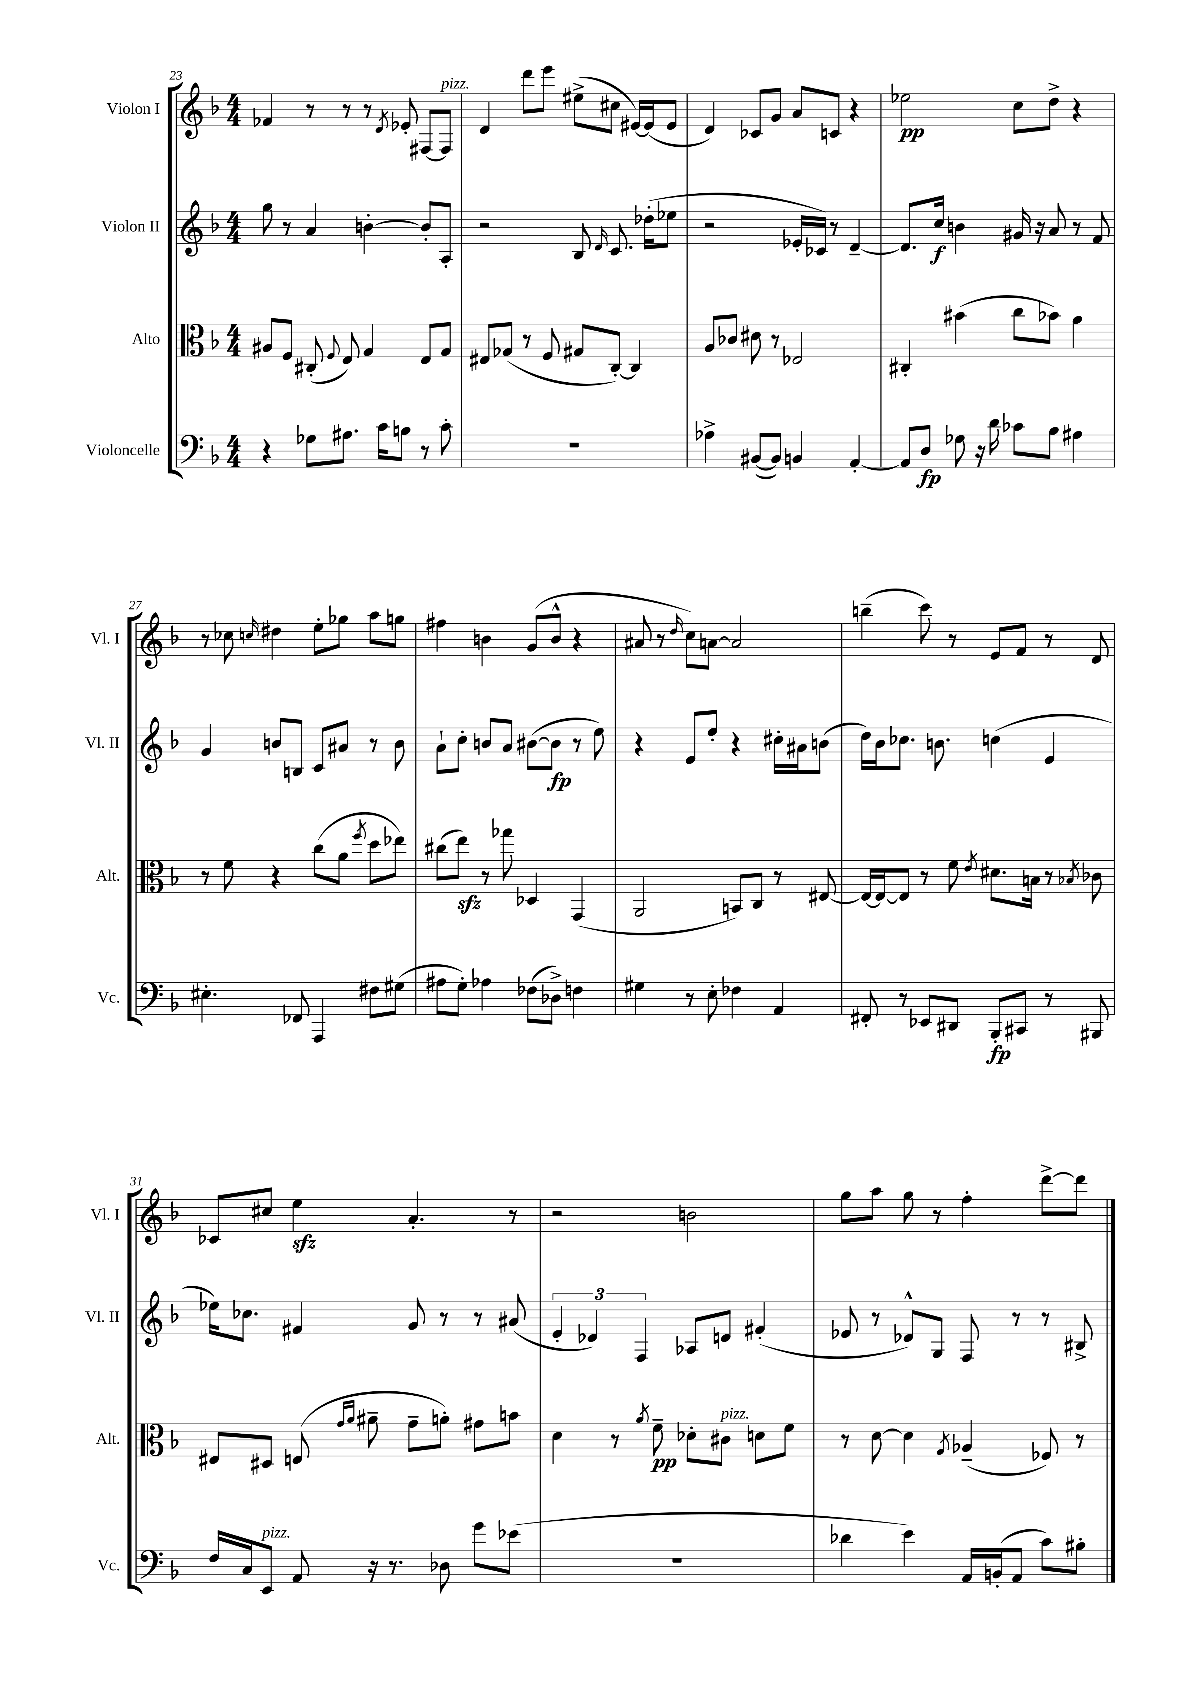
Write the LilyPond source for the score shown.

<<
\new StaffGroup <<
\new Staff = "s0" \with { instrumentName = "Violon I" shortInstrumentName = "Vl. I" } {
    \clef treble \key f \major \numericTimeSignature \time 4/4
    \autoBeamOff fes'4 r8 r8 r8 \acciaccatura { d'8 } ees'8-. fis8[~ fis8]^\markup { \italic "pizz." } |
    d'4 d'''8[ e'''8] eis''8[->( cis''8] eis'16[~) eis'16( eis'8] |
    d'4) ces'8[ g'8] a'8[ c'8] r4 |
    ees''2\pp c''8[ d''8]-> r4 |
    r8 ces''8 \grace { c''16 } dis''4 e''8[-. ges''8] a''8[ g''8] |
    fis''4 b'4 g'8[( b'8]-^ r4 |
    ais'8 r8 \grace { d''16 } c''8[) a'8]~ a'2 |
    b''4--( c'''8) r8 e'8[ f'8] r8 d'8 |
    ces'8[ cis''8] e''4\sfz a'4.-. r8 |
    r2 b'2 |
    g''8[ a''8] g''8 r8 f''4-. d'''8[~-> d'''8] \bar "|." |
}
\new Staff = "s1" \with { instrumentName = "Violon II" shortInstrumentName = "Vl. II" } {
    \clef treble \key f \major \numericTimeSignature \time 4/4
    \autoBeamOff g''8 r8 a'4 b'4~-. b'8[-. a8]-. |
    r2 bes8 \grace { d'16 } c'8. des''16[-.( ees''8] |
    r2 ees'16[-. ces'16]) r8 d'4~-- |
    d'8.[ c''16]\f b'4 gis'16 r16 a'8 r8 f'8 |
    g'4 b'8[ b8] c'8[ ais'8] r8 b'8 |
    a'8[-! c''8]-. b'8[ a'8] bis'8[~( bis'8]\fp r8 e''8) |
    r4 e'8[ e''8]-. r4 cis''16[-. ais'16 b'8]( |
    d''16[) bes'16 ces''8.] b'8. c''4( e'4 |
    ees''16[) ces''8.] fis'4 g'8 r8 r8 ais'8( |
    \tuplet 3/2 { e'4-. des'4) f4 } aes8[ d'8] fis'4-.( |
    ees'8 r8 des'8[-^) g8] f8 r8 r8 bis8-> \bar "|." |
}
\new Staff = "s2" \with { instrumentName = "Alto" shortInstrumentName = "Alt." } {
    \clef alto \key f \major \numericTimeSignature \time 4/4
    \autoBeamOff ais8[ f8] cis8-.( \appoggiatura { f8 } e8) g4 e8[ g8] |
    eis8[ ges8]( r8 f8 gis8[ c8]~-.) c4 |
    a8[ ces'8] dis'8 r8 ees2 |
    cis4-. bis'4( c''8[ bes'8]) a'4 |
    r8 f'8 r4 c''8[( a'8] \acciaccatura { f''8 } d''8[ ees''8]) |
    cis''8[( e''8]\sfz) r8 ges''8 des4 g,4( |
    a,2 b,8[) c8] r8 eis8~ |
    eis16[~ eis16~ eis8] r8 f'8 \acciaccatura { e'8 } dis'8.[ b16] r8 \acciaccatura { bes8 } ces'8 |
    eis8[ dis8] e8( \grace { g'16[ a'16] } ais'8-- g'8[-- a'8]-.) gis'8[ b'8] |
    d'4 r8 \acciaccatura { a'8 } f'8--\pp des'8[-. cis'8]^\markup { \italic "pizz." } d'8[ f'8] |
    r8 d'8~ d'4 \acciaccatura { g8 } aes4--( fes8) r8 \bar "|." |
}
\new Staff = "s3" \with { instrumentName = "Violoncelle" shortInstrumentName = "Vc." } {
    \clef bass \key f \major \numericTimeSignature \time 4/4
    \autoBeamOff r4 ges8[ ais8.] c'16[ b8] r8 c'8-. |
    R1 |
    aes4-> bis,8[~( bis,8]) b,4 a,4~-. |
    a,8[ d8]\fp ges8 r16 d'16 ces'8[ bes8] ais4 |
    eis4.-. fes,8 a,,4 fis8[ gis8]( |
    ais8[ g8]-.) aes4 fes8[( des8]->) f4 |
    gis4 r8 e8-. fes4 a,4 |
    fis,8-. r8 ees,8[ dis,8] bes,,8[-.\fp cis,8] r8 bis,,8 |
    f16[ c16 e,8]^\markup { \italic "pizz." } a,8 r16 r8. des8 g'8[ ees'8]( |
    R1 |
    des'4 e'4) a,16[ b,16-.( a,8] c'8[) bis8]-. \bar "|." |
}
>>
>>
\layout { \context { \Score currentBarNumber = #23 } }
